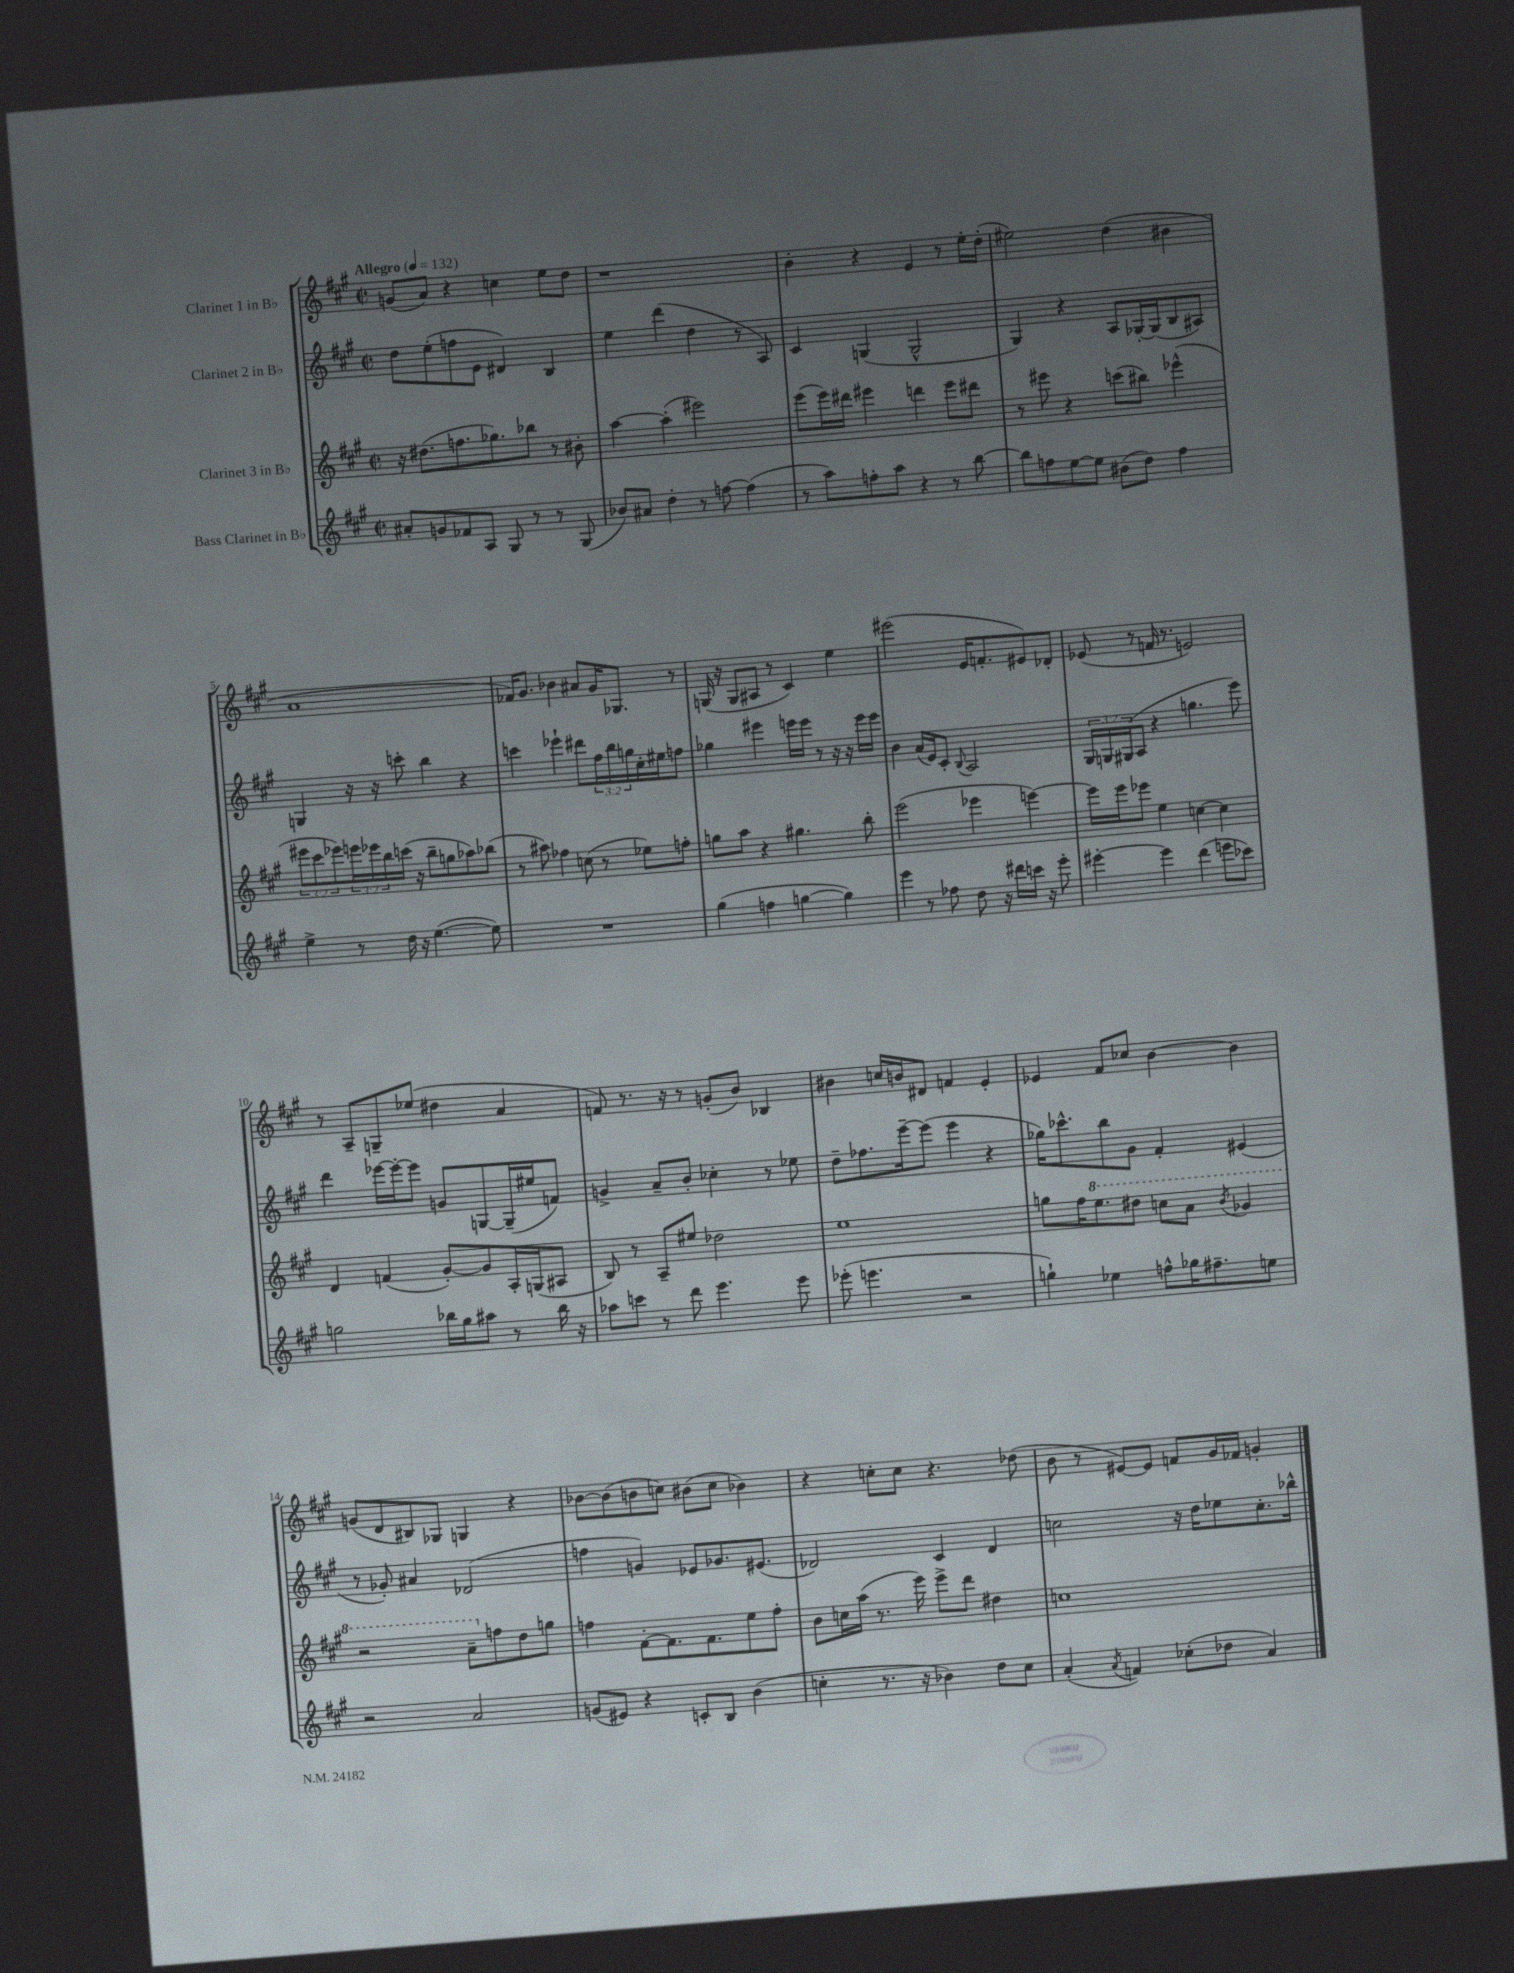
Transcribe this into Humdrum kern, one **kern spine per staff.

**kern	**kern	**kern	**kern
*staff4	*staff3	*staff2	*staff1
*clefG2	*clefG2	*clefG2	*clefG2
*k[f#c#g#]	*k[f#c#g#]	*k[f#c#g#]	*k[f#c#g#]
*M2/2	*M2/2	*M2/2	*M2/2
*met(c|)	*met(c|)	*met(c|)	*met(c|)
*MM132	*MM132	*MM132	*MM132
8a#'/L	16r	8dd\L	(8g/L
.	(8.dd#\L	.	.
8g/	.	(8ee'\	8a/J)
8f-/	8.ff\	8ff\	4r
8A/J	.	8e\J	.
.	8.gg-\)	.	.
8G#/	.	4d#/)	4cc\
8r	8bb-\J	.	.
8r	8r	4B/	8ee\L
(8G#/	8b#'\	.	8dd\J
=	=	=	=
8b-/L)	[4aa\	4ee\	1r
8a#/J	.	.	.
4dd'\	(4aa'\]	(4ddd\	.
8r	2eee#\)	4dd\	.
[8ff\	.	.	.
(4ff\]	.	8r	.
.	.	8A/)	.
=	=	=	=
8r	(8eee\L	4c#/	4b'\
8aa\L)	16eee\L)	.	.
.	16ddd#\JJ	.	.
8ff'\	4eee#\	(4G/	4r
8aa\J	.	.	.
4r	4ddd\	2G^^/	4e/
8r	8eee#\L	.	8r
[8bb\	8ddd#\J	.	16ee'\LL
.	.	.	(16dd'\JJ
=	=	=	=
8bb\]L	8r	4G#/)	2ee#\)
8ff\	8eee#\	.	.
[8ee\	4r	4r	.
8ee\]J	.	.	.
(8b#\L	(8ccc\L	8A/L	(4dd\
8dd\J)	8bb#\J)	[16G-'/L	.
.	.	(16G-/]J	.
4ff\	(4eee-^^\	8B/	4b#\
.	.	8A#/J)	.
=	=	=	=
4ee^\	12eee#\L	4G/	1a
.	12ccc#\	.	.
.	12eee-\)	.	.
8r	24eee\L	16r	.
.	24eee-\	.	.
.	.	16r	.
.	24bb\	.	.
16dd\	(16ccc\JJ	8ccc'\	.
16r	16r	.	.
([4.ee\	8bb~\L	4bb\	.
.	8gg\	.	.
.	8aa-\)	4r	.
8ee\])	(8bb-\J	.	.
=	=	=	=
1r	8r	4ccc\	16f-/LK)
.	.	.	8.g#/J
.	8aa#\)	.	.
.	4ff-\	4eee-`\	4b-\
.	(8cc\	8ddd#\L	8a#/L
.	8r	24ff#\L	16g#/K
.	.	24bb\	.
.	.	.	8.G-/J
.	.	24gg\	.
.	8ee-\L)	16cc#'\	.
.	.	16ee#\J	.
.	8ff'\J	8ff\J	8r
=	=	=	=
(4gg#\	8gg\L	4gg-\	(16G/
.	.	.	16r
.	8aa\J	.	8G/L
4ff\	4r	4eee#\	8A#/J
.	.	.	8r
[4gg\	4.gg#\	16eee\LL	4c#/)
.	.	16eee\JJ	.
.	.	8r	.
4gg\])	.	16r	4ee\
.	.	16r	.
.	8bb'\	16eee\LL	.
.	.	16eee\JJ	.
=	=	=	=
4eee\	(2eee\	4b\	(2eee#\
8r	.	(16a/LL	.
.	.	16e/J)	.
8ff-\	.	8c#'/J	.
.	.	8qqB/	.
8dd\	4eee-\	2A/	16e/LK
.	.	.	8.f'/
16r	.	.	.
16ddd#\LL	.	.	.
16ccc\JJ	[4eee\)	.	8e#/)
16r	.	.	.
8eee'\	.	.	8d-'/J
=	=	=	=
[4eee#'\	16eee\]LL	24G#/LL	(8e-/
.	.	24G/	.
.	16eee\J	.	.
.	.	(24G#/J	.
.	8eee-\J	8A/J	8r
4eee#\]	4ee\	4r	16f/
.	.	.	8.r
(4ddd\	[4cc\	4.gg\	2e/)
8eee\L	4cc\]	.	.
8ccc-\J)	.	8eee\)	.
=	=	=	=
2gg\	4d/	4ddd\	8r
.	.	.	8A~/L
.	(4f/	[16eee-\LL	8G~/
.	.	16eee-'\_J	.
.	.	8eee-\]J	(8ee-/J
16bb-\LL	[8g#'/L)	8g/L	4dd#\
16gg\J	.	.	.
8aa#\J	8g#/]	[8G/	.
8r	16A'/L	(16G~/]L	4a/
.	(16G/J	16ee#/J	.
16bb-\	8A#/J	8f/J)	.
16r	.	.	.
=	=	=	=
8aa-\L	8B/)	4g^/	8f/)
8ccc\J	8r	.	8.r
8r	8A~/L	8a~/L	.
.	.	.	16r
8ddd\	8ee#/J	8b'/J	8r
4.eee\	2dd-\	4cc-'\	(8g'/L
.	.	.	8b/J)
.	.	8r	4B-/
8eee\	.	8ee-\	.
=	=	=	=
(8eee-'\	1ee	8dd~\L	4b#\
4.eee\	.	8.ff-\	.
.	.	.	16cc/LL
.	.	[16eee~\k	16b/J
.	.	(8eee\]J	8d#/J
2r	.	4eee\	4f/
.	.	4r	4e'/
=	=	=	=
4gg`\)	8gg\L	16gg-\LK)	4e-/
.	.	8.ccc-^^\	.
.	16ff#\K	.	.
.	8.eee\	.	.
4ee-\	.	8bb\	8f#/L
.	8ddd#\J	8g#\J	8cc-/J
8ff^^\L	8ccc\L	4f#'/	[4b\
16gg-\K	8aa\J	.	.
8.ff#~\	.	.	.
.	8qbb/	.	.
.	4gg-/	(4e#/	4b\]
8ee\J	.	.	.
=	=	=	=
2r	2r	8r	(8g/L
.	.	8g-'/)	8d/
.	.	4a#/	8B#/)
.	.	.	8G-/J
2a/	8aa~\L	(2d-/	4G/
.	8ff\	.	.
.	8dd\	.	4r
.	8gg\J	.	.
=	=	=	=
(8g/L	4ff\	4ff\	[8b-\L
8e#/J)	.	.	(8b-\]
4r	[8f#'\L	4g/)	8b\
.	8.f#\]	.	8cc\J)
8c'/L	.	8e-/L	(8b#\L
.	8.f#\	.	.
8B/J	.	8.g-/	8cc\J
(4b\	8ee\	.	4b-\)
.	.	(8.e#/J	.
.	8ff'\J	.	.
=	=	=	=
4cc'\	8b\L	2d-/)	4r
.	16cc\L	.	.
.	(16aa\JJ	.	.
8.r	8.r	.	8cc'\L
.	.	.	8cc\J
16r	16eee\)	.	.
4b-\)	8eee^\L	4c#/	4.r
.	8ddd\J	.	.
8dd\L	4dd#\	4d-/	.
8cc\J	.	.	(8dd-\
=	=	=	=
(4a'/	1cc	2cc\	8b\
.	.	.	8r
8qa/	.	.	.
4f/)	.	.	[8e#/L)
.	.	.	8e#/]J
(8cc-'\L	.	16r	8f/L
.	.	16dd\LK	.
8dd-\J	.	8ee-\	16g#/L
.	.	.	16f-/JJ
4a/)	.	8.cc'\	4g'/
.	.	16bb-^^\Jk	.
==	==	==	==
*-	*-	*-	*-
